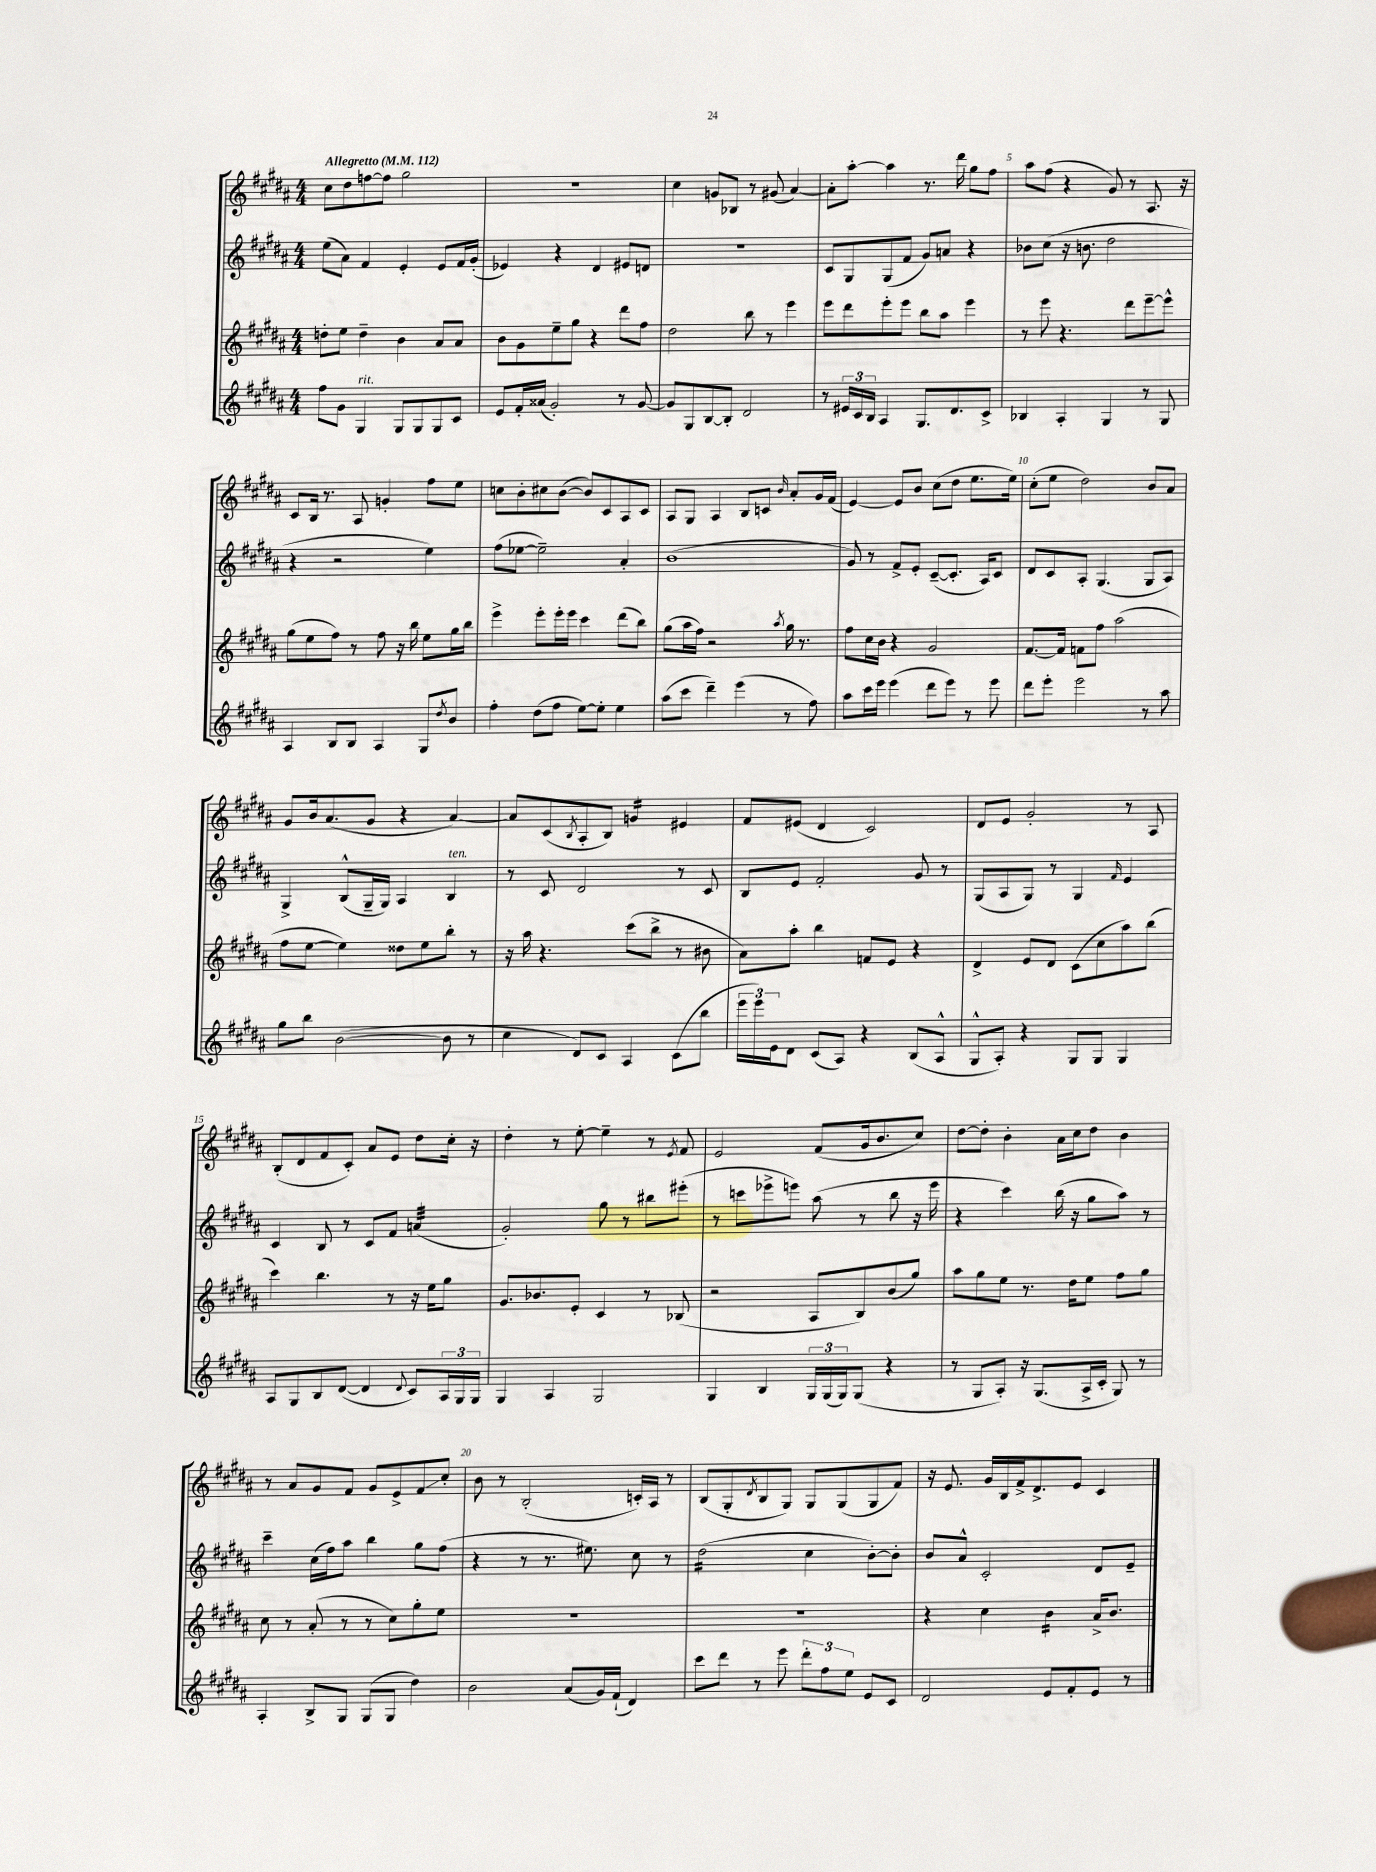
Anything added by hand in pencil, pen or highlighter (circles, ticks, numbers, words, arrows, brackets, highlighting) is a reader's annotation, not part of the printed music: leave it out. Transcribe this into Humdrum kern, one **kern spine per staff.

**kern	**kern	**kern	**kern
*staff4	*staff3	*staff2	*staff1
*clefG2	*clefG2	*clefG2	*clefG2
*k[f#c#g#d#a#]	*k[f#c#g#d#a#]	*k[f#c#g#d#a#]	*k[f#c#g#d#a#]
*M4/4	*M4/4	*M4/4	*M4/4
*MM112	*MM112	*MM112	*MM112
8ff#	8dd'	(8ee	8cc#
8g#	8ee	8a#)	8dd#
4G#	4dd~	4f#	[8ff
.	.	.	8ff]
8G#	4b	4e'	2gg#
8G#	.	.	.
8G#	8a#	8e	.
8c#	8a#	16f#	.
.	.	(16g#'	.
=	=	=	=
8e	8b	4e-)	1r
16f#'	8g#	.	.
(16a##	.	.	.
2g#')	8ee~	4r	.
.	8gg#	.	.
.	4r	4d#	.
8r	8ddd#	8e#	.
[8g#	8ff#	8d	.
=	=	=	=
8g#]	2dd#	1r	4cc#
8G#	.	.	.
[8B	.	.	8g
8B']	.	.	8B-
2d#	8bb	.	8r
.	8r	.	(8g#
.	4eee	.	[4a#)
=	=	=	=
8r	8eee	8c#	8a#']
24e#	8ddd#	8G#	[8aa#'
24c#	.	.	.
24B	.	.	.
4A#	8eee'	(8G#	4aa#]
.	8eee	8f#	.
8.G#	8bb	8g#)	8.r
.	8aa#	8a	.
8.d#	.	.	16ddd#
.	4eee	4r	8gg#
8c#^	.	.	8ff#
=	=	=	=
4B-	8r	8b-	8aa#
.	8eee	(8cc#	(8ff#
4A#'	4.r	16r	4r
.	.	8.b	.
4G#	.	2dd#	8g#)
.	8ddd#	.	8r
8r	[8eee~	.	8.A#
8G#	8eee^^]	.	.
.	.	.	16r
=	=	=	=
4A#	(8gg#	4r	8c#
.	8ee	.	16B
.	.	.	8.r
8B	8ff#)	2r	.
8B	8r	.	8A#
4A#	8ff#	.	4g'
.	16r	.	.
.	16bb	.	.
8G#	8ee	4ee)	8ff#
8qdd#	.	.	.
8b	16gg#	.	8ee
.	16bb	.	.
=	=	=	=
4ff#'	4eee^	(8ff#	8cc
.	.	[8ee-	8b'
(8dd#	8eee'	2ee-~])	8cc#
8ff#	16eee'	.	([8b
.	16eee	.	.
[8ee)	4ccc#	.	8b])
8ee']	.	.	8c#
4ee	(8ddd#	4a#'	8A#
.	8bb)	.	8c#
=	=	=	=
(8aa#	(8gg#	(1b	8A#
8ccc#	16aa#	.	8G#
.	16ff#)	.	.
4ddd#~)	2r	.	4A#
(4eee	.	.	8B
.	.	.	8c
.	8qaa#	.	16qqb
8r	16gg#	.	8a#'
.	8.r	.	.
8ff#)	.	.	16g#
.	.	.	(16f#
=	=	=	=
8aa#	8ff#	8g#)	[4e)
16ccc#	16cc#	8r	.
16eee	16b	.	.
(4eee	4r	8f#^	8e]
.	.	8e'	8b
8ddd#	2g#	([8c#~	(8cc#
8eee)	.	8.c#']	8dd#
8r	.	.	8.ee
.	.	16A#)	.
8eee	.	8c#	.
.	.	.	16ee)
=	=	=	=
8ddd#	[8.f#	8d#	(8cc#'
8eee'	.	8c#	8ee
.	16f#]	.	.
2eee	8f	8A#'	2dd#)
.	8ff#	(4.G#	.
.	(2aa#	.	.
8r	.	8G#	8b
8aa#	.	8A#)	8a#
=	=	=	=
8gg#	8ff#	4G#^	8g#
8bb	[8ee	.	16b
.	.	.	(8.a#
([2b	4ee])	(8B^^	.
.	.	16G#~	8g#
.	.	16G#)	.
.	8dd##	4A#	4r
.	8ee	.	.
8b]	8bb'	4B	[4a#)
8r	8r	.	.
=	=	=	=
4cc#	16r	8r	8a#]
.	16aa#	.	.
.	4.r	8c#	(8c#
.	.	.	8qB
8d#)	.	2d#	8A#'
8c#	.	.	8B)
4A#	(8ccc#	.	4g
.	8bb^	.	.
(8c#	8r	8r	4e#
8bb	8b#	8c#	.
=	=	=	=
24eee	8a#)	8B	8f#
24eee)	.	.	.
24e	.	.	.
8d#	8aa#'	8e	(8e#
(8c#	4bb	2f#'	4d#
8A#)	.	.	.
4r	8f	.	2c#)
.	8e	.	.
(8B	4r	8g#	.
8A#^^	.	8r	.
=	=	=	=
8G#^^	4d#^	(8G#	8d#
8A#')	.	8A#	8e
4r	8e	8G#)	2g#'
.	8d#	8r	.
8G#	(8c#	4G#	.
8G#	8cc#	.	.
.	.	16qqf#	.
4G#	8aa#)	4e	8r
.	(8bb	.	8A#
=	=	=	=
8A#	4ccc#)	4c#	(8B'
8G#	.	.	8d#
8B	4.bb	8B	8f#
([8d#	.	8r	8c#')
4d#]	.	8c#	8a#
.	8r	8f#	8e
8qqd#	.	.	.
8c#)	16r	(4a	8dd#
.	16ee	.	.
24A#	8gg#	.	16cc#'
24G#	.	.	.
.	.	.	16r
24G#	.	.	.
=	=	=	=
4G#	8.g#	2g#')	4dd#'
.	8.b-	.	.
4A#	.	.	8r
.	8e'	.	[8ee'
2G#	4c#	8gg#	4ee~]
.	.	8r	.
.	8r	8bb#	8r
.	.	.	8qe
.	(8B-	(8eee#'	8f#
=	=	=	=
4G#	2r	8r	2e
.	.	8ccc	.
4B	.	8eee-^	.
.	.	8eee)	.
24G#	8A#	(8aa#	(8f#
(24G#	.	.	.
24G#)	.	.	.
(8G#	8B)	8r	16g#
.	.	.	8.b
4r	(8b	8bb	.
.	8gg#)	16r	8cc#)
.	.	16eee	.
=	=	=	=
8r	8aa#	4r	[8dd#
8G#	8gg#	.	8dd#']
8A#')	8ee	4ccc#)	4b'
16r	8.r	.	.
(8.G#	.	.	.
.	.	(16bb	16a#
.	16dd#	16r	16cc#
16A#^	8ee	8gg#	8dd#
16c#'	.	.	.
8G#)	8ff#	8aa#)	4b
8r	8gg#	8r	.
=	=	=	=
4A#'	8cc#	4ccc#~	8r
.	8r	.	8a#
8B^	(8a#'	(16cc#	8g#
.	.	16ff#)	.
8G#	8r	8aa#	8f#
(8G#	8r	4bb	8g#
8G#	8cc#)	.	8e^
4dd#)	8gg#'	8gg#	8f#
.	8ee	(8ff#	8cc#'
=	=	=	=
2b	1r	4r	8b
.	.	.	8r
.	.	8r	(2B'
.	.	8.r	.
(8a#	.	.	.
.	.	8.ee#)	.
16g#)	.	.	.
(16f#`	.	.	.
4d#)	.	8cc#	16c')
.	.	.	16A#
.	.	8r	8r
=	=	=	=
8ccc#	1r	(2dd#	(8B
8ddd#	.	.	8G#'
.	.	.	8qd#
8r	.	.	8B
8eee	.	.	8G#)
12ddd#'	.	4cc#	8G#
12ff#	.	.	.
.	.	.	(8G#
12ee	.	.	.
8e	.	[8b')	8G#
8c#	.	8b']	8f#)
=	=	=	=
2d#	4r	8b	16r
.	.	.	8.e
.	.	8a#^^	.
.	4cc#	2c#'	16g#
.	.	.	16B
.	.	.	16f#^
.	.	.	8.d#^
8e	4b	.	.
8f#'	.	.	8e
8e	16a#^	8d#	4c#
.	8.b	.	.
8r	.	8e~	.
==	==	==	==
*-	*-	*-	*-
